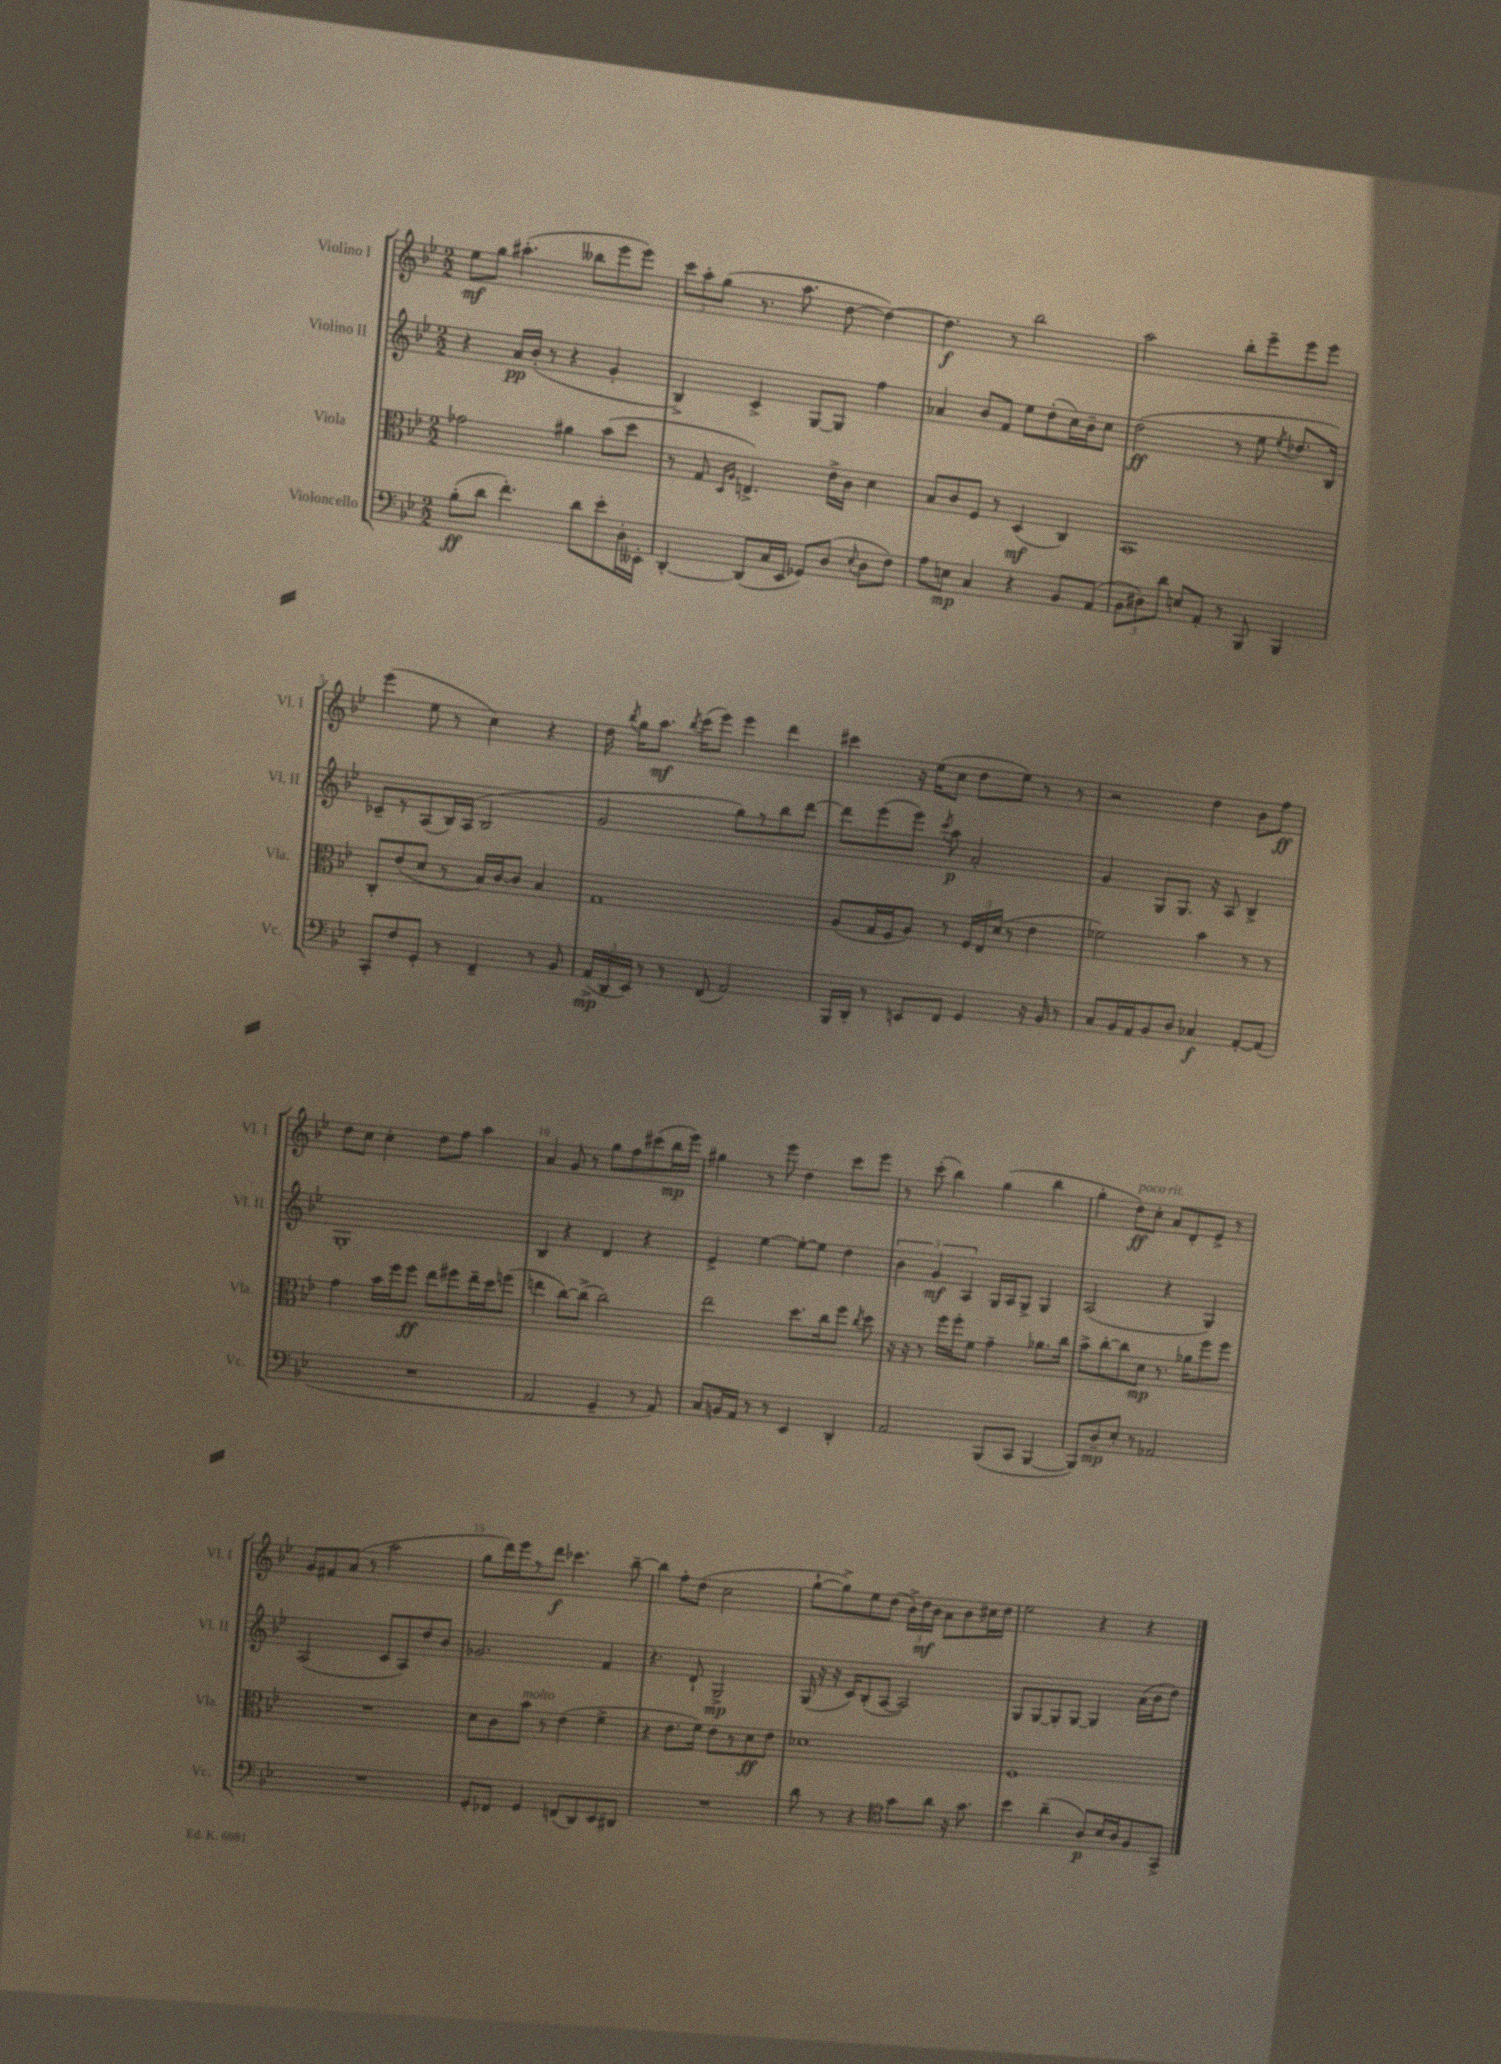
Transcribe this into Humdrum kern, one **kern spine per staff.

**kern	**kern	**kern	**kern
*staff4	*staff3	*staff2	*staff1
*clefF4	*clefC3	*clefG2	*clefG2
*k[b-e-]	*k[b-e-]	*k[b-e-]	*k[b-e-]
*M2/2	*M2/2	*M2/2	*M2/2
(8B-'	2g-	4r	8ee-
8d	.	.	8gg
4.f')	.	16a	(4.aa#'
.	.	(16b-'	.
.	.	8r	.
.	4a#	4r	.
8d	.	.	8bb--
8e-'	(8b-	4g'	8eee-
16D'	8dd	.	8eee-)
16EE--'	.	.	.
=	=	=	=
[4DD'	8r	4B-^)	12ccc
.	.	.	12aa'
.	8G	.	.
.	.	.	(12gg
.	16qqD	.	.
.	16qqA	.	.
(8DD]	4.E^)	4c^	8.r
16C	.	.	.
16EE-	.	.	8.aa
8GG-)	.	[8G	.
(8D	16e-^	8G]	[8dd
.	16c	.	.
8qqE-	.	.	.
8D	4d	4ff	4dd_)
8F)	.	.	.
=	=	=	=
8A	8B-	4a-	4.dd]
8E	8c	.	.
4C	8F	8b-	.
.	8r	8f	8r
4r	(4D	8ee-	2bb-
.	.	(8dd'	.
8BB-	4C)	16cc)	.
.	.	16b-~	.
(8AA	.	8cc	.
=	=	=	=
12BB-	1BB-	(2dd	2aa
12D#)	.	.	.
12d	.	.	.
8E	.	.	.
8AA'	.	.	.
8r	.	8r	8bb-'
8BBB-	.	8ee-	8eee-~
.	.	8qee-	.
4BBB-	.	8.dd-	8eee-
.	.	.	8eee-
.	.	16B-)	.
=	=	=	=
8CC'	8C'	8c-~	(4eee-
8F	(8e-	8r	.
8GG'	8d	(8A	8ee-
8r	8r	16B-)	8r
.	.	(16A	.
4FF~	16B-)	2B-	4cc)
.	[16c	.	.
.	8c]	.	.
8r	4B-	.	4r
8BB-	.	.	.
=	=	=	=
(24AA^	1G	2g	16dd
24DD	.	.	.
.	.	.	8qbb-
.	.	.	16gg
24EE-)	.	.	.
8r	.	.	8.aa
8r	.	.	.
.	.	.	8qbb-
.	.	.	(16ccc
(8FF	.	.	8eee-)
2AA)	.	8gg)	4eee-
.	.	8r	.
.	.	8bb-	4ddd
.	.	[8ddd	.
=	=	=	=
16BBB-	(8A	8ddd]	4ccc#
16DD'	.	.	.
8r	16G	(8eee-	.
.	16F	.	.
8EE	8A)	8eee-)	16r
.	.	.	(16ee-
.	.	8qccc	.
8FF	8r	8aa	8cc
4GG	24F	2a'	8dd
.	24E-	.	.
.	(24d	.	.
.	8r	.	8ee-)
16r	4e-	.	8r
16BB-	.	.	.
8r	.	.	8r
=	=	=	=
8C	2f-)	4g	2r
16BB-	.	.	.
16AA	.	.	.
8BB-	.	8G	.
8D	.	8.G	.
4C-	4b-	.	4dd
.	.	16r	.
.	.	8A	.
[8AA'	8r	4B-^	8b-
(8AA]	8r	.	8ff
=	=	=	=
1r	4g	1G'	8dd
.	.	.	8cc
.	16b-	.	4cc'
.	16ff	.	.
.	8ff	.	.
.	8ee-	.	8dd
.	8ff#	.	8ff
.	16ee-~	.	4aa
.	16dd	.	.
.	(8ff	.	.
=	=	=	=
2AA	4ee	4B-	4a
.	[8cc)	4r	8g
.	(8cc^]	.	8r
4GG~	2cc)	4d	8gg
.	.	.	8ff
8r	.	4r	(8ccc#
8AA)	.	.	16bb-
.	.	.	16eee-)
=	=	=	=
8C	2ee-	4e-^	4gg#
16BB	.	.	.
16AA	.	.	.
8r	.	[4ee-	8r
8r	.	.	8eee-
4EE-	8.dd	8ee-'_	4dd
.	.	8ee-]	.
.	16cc	.	.
4DD'	8ff	4dd	8ccc
.	8qcc	.	.
.	8dd	.	8eee-
=	=	=	=
2AA	16r	6b-	8r
.	16r	.	.
.	8r	.	(8ccc'
.	.	6g	.
.	16ff	.	4bb-)
.	16ff'	.	.
.	.	6A	.
.	8f	.	.
(8BBB-	4g~	16G	(4gg
.	.	16A	.
8CC	.	8G^	.
[4BBB-	8.a-	4G	4bb-
.	16cc	.	.
=	=	=	=
8BBB-])	8b-^	(2A	4gg'
8D~	[8cc'	.	.
8E-'	8cc]	.	8dd)
8r	8d	.	8cc'
2AA-	8.r	4r	8a
.	.	.	8d'
.	16a-	.	.
.	8ff	4G)	8e-^
.	8ff	.	8r
=	=	=	=
1r	1r	(2A	8g
.	.	.	8f#
.	.	.	(8a
.	.	.	8r
.	.	8c	2aa
.	.	8A)	.
.	.	8dd	.
.	.	8b-	.
=	=	=	=
8GG'	8d	2.g-	8gg
8FF-	8c	.	16ddd)
.	.	.	16eee-
4GG	8b-	.	8r
.	8r	.	8ddd
(8FF	(4e-	.	4.ccc-
8DD)	.	.	.
8EE-	4f^	4f	.
8DD#	.	.	[8bb-~
=	=	=	=
1r	4r	4.r	4bb-]
.	8.e-	.	8ff'
.	.	8d`	(8dd
.	16f)	.	.
.	8e-	2G^	2cc
.	8r	.	.
.	8d	.	.
.	8e-	.	.
=	=	=	=
8d	1d-	(16G	[8gg`
.	.	16r	.
8r	.	16r	8gg^])
.	.	16c)	.
4r	.	(8B-'	8ee-
.	.	[8A	(8dd
*clefC4	*	*	*
8g	.	2A])	24b-^)
.	.	.	24dd
.	.	.	24b-
8a	.	.	8a
16r	.	.	8b-
8.g	.	.	.
.	.	.	16cc#
.	.	.	16dd
=	=	=	=
4b-	1F	8G	2ee-
.	.	[8G	.
(4a~	.	8G']	.
.	.	[8G	.
8A)	.	4G]	4r
16B-	.	.	.
16A	.	.	.
8F	.	(16a	4r
.	.	16b-	.
8GG^	.	8dd)	.
==	==	==	==
*-	*-	*-	*-
